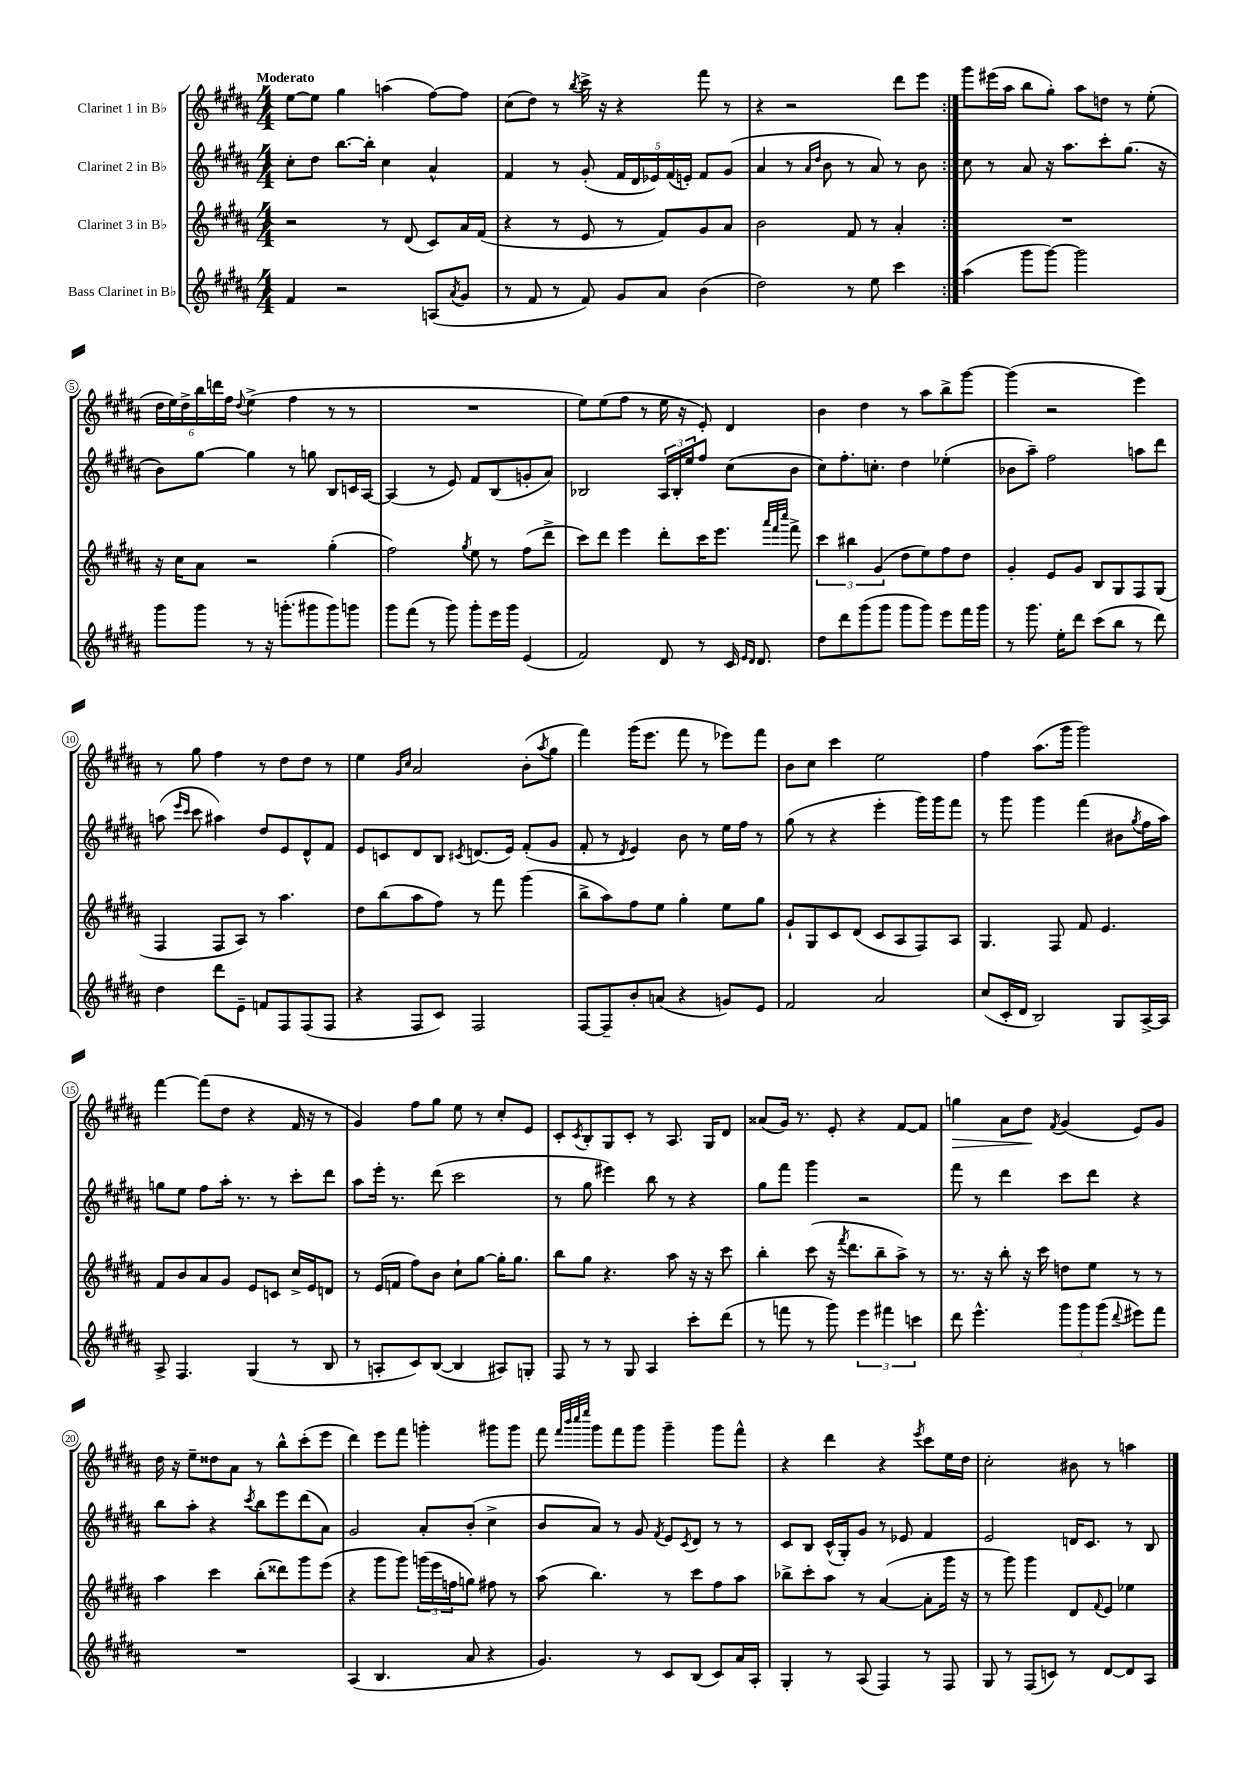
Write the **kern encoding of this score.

**kern	**kern	**kern	**kern
*staff4	*staff3	*staff2	*staff1
*clefG2	*clefG2	*clefG2	*clefG2
*k[f#c#g#d#a#]	*k[f#c#g#d#a#]	*k[f#c#g#d#a#]	*k[f#c#g#d#a#]
*M4/4	*M4/4	*M4/4	*M4/4
4f#	2r	8cc#'	[8ee
.	.	8dd#	8ee]
2r	.	[8.bb	4gg#
.	.	16bb']	.
.	8r	4cc#	(4aa
.	(8d#	.	.
(8A	8c#)	4a#^^	[8ff#)
8qa#	.	.	.
8g#	16a#	.	8ff#]
.	(16f#	.	.
=	=	=	=
8r	4r	4f#	(8cc#
8f#	.	.	8dd#)
8r	8r	8r	8r
.	.	.	8qbb
8f#)	8e	(8g#'	16ccc#^
.	.	.	16r
8g#	8r	20f#	4r
.	.	20d#	.
.	.	20e-)	.
8a#	8f#)	.	.
.	.	(20f#	.
.	.	20e')	.
(4b	8g#	8f#	8fff#
.	8a#	(8g#	8r
=	=	=	=
2dd#)	2b	4a#	4r
.	.	8r	2r
.	.	16qqa#	.
.	.	16qqdd#	.
.	.	8b	.
8r	8f#	8r	.
8ee	8r	8a#)	.
4ccc#	4a#'	8r	8ddd#
.	.	8b	8eee
=:|!	=:|!	=:|!	=:|!
(4aa#	1r	8cc#	8ggg#
.	.	8r	(16eee#
.	.	.	16aa#
8ggg#	.	8a#	8bb
[8ggg#)	.	16r	8gg#')
.	.	8.aa#	.
2ggg#]	.	.	8aa#
.	.	8ccc#'	8dd
.	.	(8.gg#	8r
.	.	.	(8ee'
.	.	16r	.
=	=	=	=
8ggg#	16r	8b)	24dd#
.	.	.	24ee)
.	16cc#	.	.
.	.	.	24dd#^
8ggg#	8a#	[8gg#	24bb
.	.	.	24ddd
.	.	.	24ff#
.	.	.	8qqdd#
8r	2r	4gg#]	(4ee^
16r	.	.	.
(8.ggg'	.	.	.
.	.	8r	4ff#
8ggg#	.	8gg	.
8ggg#)	(4gg#'	8B	8r
8ggg	.	16c	8r
.	.	[16A#	.
=	=	=	=
8ggg#	2ff#)	(4A#]	1r
(8fff#	.	.	.
8r	.	8r	.
8ggg#)	.	8e)	.
.	8qgg#	.	.
8ggg#'	8ee	8f#	.
16eee	8r	(8B	.
16ggg#	.	.	.
(4e	(8ff#	8g'	.
.	8ddd#^	8a#)	.
=	=	=	=
2f#)	8ccc#)	2B-	8ee)
.	8ddd#	.	(8ee
.	4eee	.	8ff#
.	.	.	8r
8d#	8ddd#'	24A#	16ee
.	.	24B-'	.
.	.	.	16r
.	.	24ee	.
8r	16ccc#	8ff#	8e')
.	8.eee	.	.
16c#	.	(8cc#	4d#
16qqe	.	.	.
16qqd#	.	.	.
8.d#	.	.	.
.	32qqaaa#	.	.
.	32qqfff#	.	.
.	32qqcccc#	.	.
.	8fff#^	8b	.
=	=	=	=
8dd#	6ccc#	8cc#)	4b
8ddd#	.	8.ff#'	.
.	6bb#	.	.
(8ggg#	.	.	4dd#
.	.	8.cc'	.
.	(6g#	.	.
8ggg#	.	.	.
8ggg#	8dd#	4dd#	8r
8ggg#)	8ee)	.	8aa#
8eee	8ff#	(4ee-'	8bb^
16fff#	8dd#	.	[8ggg#
16ggg#	.	.	.
=	=	=	=
8r	4g#'	8b-	(4ggg#]
8.ggg#	.	8aa#~)	.
.	8e	2ff#	2r
16ee'	.	.	.
8ddd#	8g#	.	.
(8ccc#	8B	.	.
8bb	8G#	.	.
8r	8F#	8aa	4eee)
8ddd#)	(8G#	8ddd#	.
=	=	=	=
4dd#	4F#	(8aa	8r
.	.	16qqeee	.
.	.	16qqccc#	.
.	.	8ccc#	8gg#
8ddd#	8F#	4aa#)	4ff#
8e~	8A#)	.	.
8f	8r	8dd#	8r
8F#	4.aa#	8e	8dd#
(8F#	.	8d#^^	8dd#
8F#	.	8f#	8r
=	=	=	=
4r	8dd#	8e	4ee
.	(8bb	8c	.
.	.	.	16qqg#
.	.	.	16qqcc#
8F#	8aa#	8d#	2a#
8c#)	8ff#)	8B	.
.	.	8qc#	.
2F#	8r	(8.d	.
.	8fff#	.	.
.	.	16e)	.
.	(4ggg#	(8f#'	(8b'
.	.	.	8qaa#
.	.	8g#	8gg#
=	=	=	=
[8F#	8bb^	8f#'	4fff#)
8F#~]	8aa#)	8r	.
.	.	8qd#	.
8b'	8ff#	4e)	(16ggg#
.	.	.	8.eee
(8a	8ee	.	.
4r	4gg#'	8b	8fff#
.	.	8r	8r
8g)	8ee	16ee	8eee-)
.	.	16ff#	.
8e	8gg#	8r	8fff#
=	=	=	=
2f#	8g#`	(8gg#	8b
.	8G#	8r	8cc#
.	8c#	4r	4ccc#
.	(8d#	.	.
2a#	8c#	4eee'	2ee
.	8A#	.	.
.	8F#)	16ggg#)	.
.	.	16ggg#	.
.	8A#	8fff#	.
=	=	=	=
(8cc#	4.G#	8r	4ff#
16c#'	.	8ggg#	.
16d#	.	.	.
2B)	.	4ggg#	(8.aa#
.	8F#	.	.
.	.	.	16ggg#
.	8f#	(4fff#	2ggg#)
.	4.e	.	.
8G#	.	8b#	.
.	.	8qgg#	.
[16A#^	.	16ff#	.
16A#]	.	16aa#)	.
=	=	=	=
8A#^	8f#	8gg	[4fff#
4.F#	8b	8ee	.
.	8a#	8ff#	(8fff#]
.	8g#	16aa#'	8dd#
.	.	8.r	.
(4G#	8e	.	4r
.	8c	8r	.
8r	16cc#^	8ccc#'	16f#
.	16e	.	16r
8B	8d	8ddd#	8r
=	=	=	=
8r	8r	8aa#	4g#)
8A'	(16e	16eee'	.
.	16f	8.r	.
8c#)	8ff#)	.	8ff#
([8B	8b	(8ddd#	8gg#
4B]	8cc#`	2ccc#	8ee
.	[8gg#	.	8r
8A#)	16gg#']	.	8cc#'
.	8.gg#	.	.
8G'	.	.	8e
=	=	=	=
8F#	8bb	8r	8c#'
.	.	.	8qc#
8r	8gg#	8gg#	8B'
8r	4.r	4eee#)	8G#
8G#	.	.	8c#'
4A#	.	8bb	8r
.	8aa#	8r	8.A#
8ccc#'	16r	4r	.
.	16r	.	16G#
(8ddd#	8ccc#	.	8d#
=	=	=	=
8r	4bb'	8gg#	(8a##
8fff	.	8fff#	16g#)
.	.	.	8.r
8r	(8ccc#	4ggg#	.
8ggg#)	16r	.	8e'
.	8qfff#	.	.
.	8.ddd#	.	.
6eee	.	2r	4r
.	8bb~	.	.
6fff#	.	.	.
.	8aa#^)	.	[8f#
6ccc	.	.	.
.	8r	.	8f#]
=	=	=	=
8ddd#	8.r	8fff#	4gg
4.eee^^	.	8r	.
.	16r	.	.
.	8bb'	4ddd#	8a#
.	16r	.	8dd#
.	16ccc#	.	.
.	.	.	8qf#
12ggg#	8dd	8ccc#	(4g#
12ggg#	.	.	.
.	8ee	8ddd#	.
(12ggg#	.	.	.
8qqddd#	.	.	.
8eee#)	8r	4r	8e)
8fff#	8r	.	8g#
=	=	=	=
1r	4aa#	8bb	16dd#
.	.	.	16r
.	.	8aa#'	8ee~
.	4ccc#	4r	8dd##
.	.	.	8a#
.	.	8qccc#	.
.	(8bb'	8bb	8r
.	8ddd##)	8eee	8bb^^
.	8ggg#	(8ddd#	(8ccc#'
.	(8eee	8a#)	8eee
=	=	=	=
(4A#	4r	2g#	4ddd#)
4.B	8ggg#	.	8eee
.	8ggg#)	.	8fff#
.	(24ggg	8a#'	4ggg'
.	24eee	.	.
.	24ff	.	.
8a#	8gg)	(8b'	.
4r	8ff#	4cc#^	8ggg#
.	8r	.	8ggg#
=	=	=	=
4.g#)	(8aa#	8b	8fff#
.	.	.	32qqfff#
.	.	.	32qqbbb
.	.	.	32qqcccc#
.	.	.	32qqeeee
.	4.bb)	8a#)	8ggg#
.	.	8r	8fff#
8r	.	8g#	8ggg#
.	.	8qf#	.
8c#	8r	8e	4ggg#~
.	.	8qc#	.
(8B	8ccc#	8d#	.
8c#)	8ff#	8r	8ggg#
16a#	8aa#	8r	8fff#^^
16A#'	.	.	.
=	=	=	=
4G#'	8bb-^	8c#	4r
.	8ccc#'	8B	.
8r	8aa#	(16c#^^	4ddd#
.	.	16G#')	.
(8A#	8r	8g#	.
4F#)	([4a#	8r	4r
.	.	8e-	.
.	.	.	8qeee
8r	8a#']	4f#	8ccc#
8F#	16ggg#	.	16ee
.	16r	.	16dd#
=	=	=	=
8G#	8r	2e	2cc#'
8r	8ggg#)	.	.
(8F#	4ggg#	.	.
8c)	.	.	.
8r	8d#	16d	8b#
.	.	8.c#	.
.	8qqf#	.	.
[8d#	8e	.	8r
8d#]	4ee-	8r	4aa
8A#	.	8B	.
==	==	==	==
*-	*-	*-	*-
